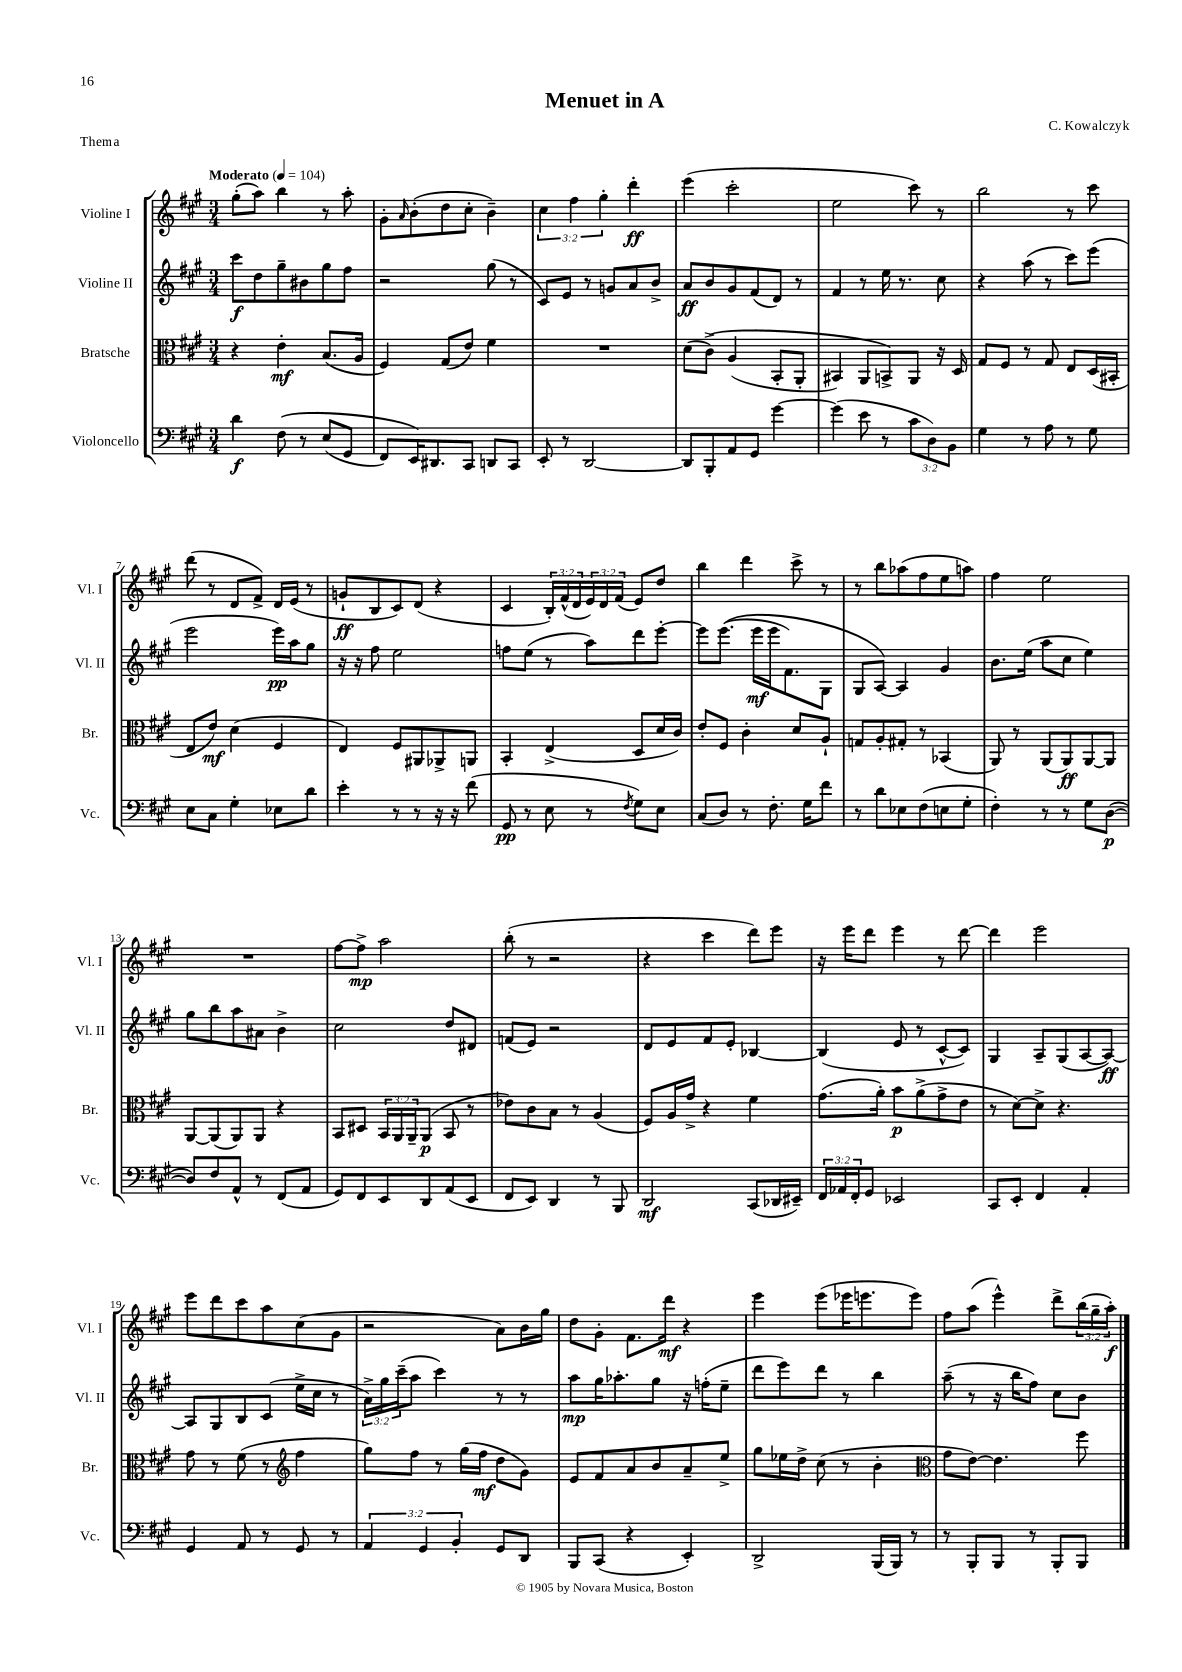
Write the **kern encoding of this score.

**kern	**dynam	**kern	**dynam	**kern	**dynam	**kern	**dynam
*part4	*part4	*part3	*part3	*part2	*part2	*part1	*part1
*staff4	*staff4	*staff3	*staff3	*staff2	*staff2	*staff1	*staff1
*I"Violoncello	*	*I"Bratsche	*	*I"Violine II	*	*I"Violine I	*
*I'Vc.	*	*I'Br.	*	*I'Vl. II	*	*I'Vl. I	*
*clefF4	*	*clefC3	*	*clefG2	*	*clefG2	*
*k[f#c#g#]	*	*k[f#c#g#]	*	*k[f#c#g#]	*	*k[f#c#g#]	*
*M3/4	*	*M3/4	*	*M3/4	*	*M3/4	*
*MM104	*	*MM104	*	*MM104	*	*MM104	*
=1	=1	=1	=1	=1	=1	=1	=1
!	!	!	!	!	!	!LO:TX:a:B:t=Moderato	!
4d\	f	4r	.	8ccc#\L	f	(8gg#'\L	.
.	.	.	.	8dd\	.	8aa\J)	.
(8F#\	.	4e'\	mf	8gg#~\	.	4bb\	.
8r	.	.	.	8b#X\	.	.	.
(8E/L	.	(8.B/L	.	8gg#\	.	8r	.
8GG#/J	.	.	.	8ff#\J	.	8aa'\	.
.	.	16A/Jk	.	.	.	.	.
=2	=2	=2	=2	=2	=2	=2	=2
8FF#/L)	.	4F#/)	.	2r	.	8g#'\L	.
.	.	.	.	.	.	16qqa/	.
16EE/K)	.	.	.	.	.	(8b'\	.
8.DD#X/	.	.	.	.	.	.	.
.	.	(8G#/L	.	.	.	8dd\	.
8CC#/J	.	8e/J)	.	.	.	8cc#'\J	.
8DDn/L	.	4f#\	.	(8gg#\	.	4b~\)	.
8CC#/J	.	.	.	8r	.	.	.
=3	=3	=3	=3	=3	=3	=3	=3
8EE'/	.	2.r	.	8c#/L)	.	6cc#\	.
8r	.	.	.	8e/J	.	.	.
.	.	.	.	.	.	6ff#\	.
[2DD/	.	.	.	8r	.	.	.
.	.	.	.	.	.	6gg#'\	.
.	.	.	.	8gn/L	.	.	.
.	.	.	.	8a/	.	4ddd'\	ff
.	.	.	.	8b^/J	.	.	.
=4	=4	=4	=4	=4	=4	=4	=4
8DD/L]	.	(8d\L	.	8a/L	ff	(4eee\	.
8BBB'/	.	(8c#^\J)	.	8b/	.	.	.
8AA/	.	(4A/	.	8g#/	.	2ccc#'\	.
8GG#/J	.	.	.	(8f#/	.	.	.
[4g#\	.	8BB'/L	.	8d/J)	.	.	.
.	.	8AA'/J	.	8r	.	.	.
=5	=5	=5	=5	=5	=5	=5	=5
(4g#\]	.	4BB#X/)	.	4f#/	.	2ee\	.
8e\	.	8AA/L	.	8r	.	.	.
8r	.	8BBn^/)	.	16ee\	.	.	.
.	.	.	.	8.r	.	.	.
12c#\L	.	8AA/J	.	.	.	8ccc#\)	.
12D\)	.	.	.	.	.	.	.
.	.	16r	.	8cc#\	.	8r	.
12BB\J	.	.	.	.	.	.	.
.	.	16D/	.	.	.	.	.
=6	=6	=6	=6	=6	=6	=6	=6
4G#\	.	8G#/L	.	4r	.	2bb\	.
.	.	8F#/J	.	.	.	.	.
8r	.	8r	.	(8aa\	.	.	.
8A\	.	8G#/	.	8r	.	.	.
8r	.	8E/L	.	8ccc#\L)	.	8r	.
8G#\	.	(16D/L	.	(8eee\J	.	8ccc#\	.
.	.	16BB#X'/JJ	.	.	.	.	.
!!LO:LB:g=z
=7	=7	=7	=7	=7	=7	=7	=7
8E\L	.	8E/L	.	2eee\	.	(8ddd\	.
8C#\J	.	8e/J)	mf	.	.	8r	.
4G#'\	.	(4d\	.	.	.	8d/L	.
.	.	.	.	.	.	8f#^/J)	.
8E-X\L	.	4F#/	.	16eee\LL)	pp	16d/LL	.
.	.	.	.	16aa\J	.	(16e/JJ	.
8d\J	.	.	.	8gg#\J	.	8r	.
=8	=8	=8	=8	=8	=8	=8	=8
4e'\	.	4E/)	.	16r	.	8gn`/L	ff
.	.	.	.	16r	.	.	.
.	.	.	.	8ff#\	.	8B/	.
8r	.	8F#/L	.	2ee\	.	8c#/)	.
8r	.	8AA#X/	.	.	.	(8d/J	.
16r	.	8AA-X^/	.	.	.	4r	.
16r	.	.	.	.	.	.	.
(8f#\	.	8AAn/J	.	.	.	.	.
=9	=9	=9	=9	=9	=9	=9	=9
8GG#/	pp	4BB'/	.	8ffn\L	.	4c#/	.
8r	.	.	.	(8ee\J	.	.	.
8E\	.	(4E^/	.	8r	.	24B'/LL)	.
.	.	.	.	.	.	(24f#^^/	.
.	.	.	.	.	.	24d/	.
8r	.	.	.	8aa\L)	.	24e/)	.
.	.	.	.	.	.	24d/	.
.	.	.	.	.	.	(24f#/JJ	.
8qF#/	.	.	.	.	.	.	.
8G#\L)	.	8D/L	.	8ddd\	.	8e/L)	.
8E\J	.	16d/L	.	[8eee'\J	.	8dd/J	.
.	.	16c#/JJ)	.	.	.	.	.
=10	=10	=10	=10	=10	=10	=10	=10
(8C#/L	.	8e'/L	.	8eee\L]	.	4bb\	.
8D/J)	.	8F#/J	.	((8.eee\J	.	.	.
8r	.	4c#'\	.	.	.	4ddd\	.
.	.	.	.	16eee\LL	mf	.	.
8.F#'\	.	.	.	16eee\J	.	.	.
.	.	.	.	8.f#\)	.	.	.
.	.	8d/L	.	.	.	8ccc#^\	.
16G#\KL	.	.	.	.	.	.	.
8f#\J	.	8A`/J	.	8G#\J	.	8r	.
=11	=11	=11	=11	=11	=11	=11	=11
8r	.	8Gn/L	.	8G#/L	.	8r	.
8d\L	.	8A'/	.	[8A/J)	.	8bb\L	.
8E-X\	.	8G#X'/J	.	4A/]	.	(8aa-X\	.
(8F#\	.	8r	.	.	.	8ff#\	.
8En\	.	(4BB-X/	.	4g#/	.	8ee\	.
8G#'\J	.	.	.	.	.	8aan\J)	.
=12	=12	=12	=12	=12	=12	=12	=12
4F#'\)	.	8AA/)	.	8.b\L	.	4ff#\	.
.	.	8r	.	.	.	.	.
.	.	.	.	(16ee\Jk	.	.	.
8r	.	(8AA/L	.	8aa\L	.	2ee\	.
8r	.	8AA/)	ff	8cc#\J	.	.	.
8G#\L	.	[8AA/	.	4ee\)	.	.	.
([8D\J	p	8AA/J]	.	.	.	.	.
!!LO:LB:g=z
=13	=13	=13	=13	=13	=13	=13	=13
8D/L])	.	[8AA/L	.	8gg#\L	.	2.r	.
8F#/	.	(8AA/]	.	8bb\	.	.	.
8AA^^/J	.	8AA/)	.	8aa\	.	.	.
8r	.	8AA/J	.	8a#X\J	.	.	.
(8FF#/L	.	4r	.	4b^\	.	.	.
8AA/J	.	.	.	.	.	.	.
=14	=14	=14	=14	=14	=14	=14	=14
8GG#/L)	.	8BB/L	.	2cc#\	.	[8ff#\L	.
8FF#/	.	8D#X/J	.	.	.	8ff#^\J]	mp
8EE/	.	24BB/LL	.	.	.	2aa\	.
.	.	24AA/	.	.	.	.	.
.	.	24AA~/J	.	.	.	.	.
8DD/	.	(8AA/J	p	.	.	.	.
(8AA/	.	8BB/	.	8dd/L	.	.	.
8EE/J	.	8r	.	8d#X/J	.	.	.
=15	=15	=15	=15	=15	=15	=15	=15
8FF#/L	.	8e-X\L)	.	(8fn/L	.	(8bb'\	.
8EE/J)	.	8c#\	.	8e/J)	.	8r	.
4DD/	.	8B\J	.	2r	.	2r	.
.	.	8r	.	.	.	.	.
8r	.	(4A/	.	.	.	.	.
8BBB/	.	.	.	.	.	.	.
=16	=16	=16	=16	=16	=16	=16	=16
2DD/	mf	8F#/L)	.	8d/L	.	4r	.
.	.	16A/L	.	8e/	.	.	.
.	.	16g#^/JJ	.	.	.	.	.
.	.	4r	.	8f#/	.	4ccc#\	.
.	.	.	.	8e'/J	.	.	.
(8CC#/L	.	4f#\	.	[4B-X/	.	8ddd\L)	.
16DD-X/L	.	.	.	.	.	8eee\J	.
16EE#X~/JJ)	.	.	.	.	.	.	.
=17	=17	=17	=17	=17	=17	=17	=17
24FF#/LL	.	(8.g#\L	.	(4B-/]	.	16r	.
24AA-X/	.	.	.	.	.	.	.
.	.	.	.	.	.	16eee\KL	.
24FF#'/J	.	.	.	.	.	.	.
8GG#/J	.	.	.	.	.	8ddd\J	.
.	.	16a'\Jk)	.	.	.	.	.
2EE-X/	.	8b\L	p	8e/	.	4eee\	.
.	.	(8a^\	.	8r	.	.	.
.	.	8g#^\	.	[8c#^^/L	.	8r	.
.	.	8e\J	.	8c#/J])	.	[8ddd\	.
=18	=18	=18	=18	=18	=18	=18	=18
8CC#/L	.	8r	.	4G#/	.	4ddd\]	.
8EE'/J	.	[8d\L)	.	.	.	.	.
4FF#/	.	8d^\J]	.	8A~/L	.	2eee\	.
.	.	4.r	.	(8G#/	.	.	.
4AA'/	.	.	.	[8A/	.	.	.
.	.	.	.	8A/J_)	ff	.	.
!!LO:LB:g=z
=19	=19	=19	=19	=19	=19	=19	=19
4GG#/	.	8g#\	.	8A/L]	.	8eee\L	.
.	.	8r	.	8G#/	.	8ddd\	.
8AA/	.	(8f#\	.	8B/	.	8ccc#\	.
8r	.	8r	.	(8c#/J	.	8aa\	.
*	*	*clefG2	*	*	*	*	*
8GG#/	.	4ff#\	.	16ee^\LL	.	(8cc#\	.
.	.	.	.	16cc#\JJ	.	.	.
8r	.	.	.	8r	.	8g#\J	.
=20	=20	=20	=20	=20	=20	=20	=20
6AA/	.	8gg#\L)	.	24a^\LL)	.	2r	.
.	.	.	.	24gg#\	.	.	.
.	.	.	.	(24ccc#~\J	.	.	.
.	.	8ff#\J	.	8aa\J	.	.	.
6GG#/	.	.	.	.	.	.	.
.	.	8r	.	4ccc#\)	.	.	.
6BB'/	.	.	.	.	.	.	.
.	.	(16gg#\LL	.	.	.	.	.
.	.	16ff#\JJ	mf	.	.	.	.
8GG#/L	.	8dd\L	.	8r	.	8a\L)	.
8DD/J	.	8g#\J)	.	8r	.	16b\L	.
.	.	.	.	.	.	16gg#\JJ	.
=21	=21	=21	=21	=21	=21	=21	=21
8BBB/L	.	8e/L	.	8aa\L	mp	8dd\L	.
(8CC#/J	.	8f#/	.	16gg#\K	.	8g#'\J	.
.	.	.	.	8.aa-X'\	.	.	.
4r	.	8a/	.	.	.	8.f#\L	.
.	.	8b/	.	8gg#\J	.	.	.
.	.	.	.	.	.	16ddd\Jk	mf
4EE'/)	.	8a~/	.	16r	.	4r	.
.	.	.	.	(16ffn'\KL	.	.	.
.	.	8ee^/J	.	8ee~\J	.	.	.
=22	=22	=22	=22	=22	=22	=22	=22
2DD^/	.	8gg#\L	.	8ddd\L	.	4eee\	.
.	.	16ee-X\L	.	8eee\)	.	.	.
.	.	16dd^\JJ	.	.	.	.	.
.	.	(8cc#\	.	8ddd\J	.	(8eee\L	.
.	.	8r	.	8r	.	16eee-X\K	.
.	.	.	.	.	.	8.eeen\	.
(16BBB/LL	.	4b'\	.	4bb\	.	.	.
16BBB/JJ)	.	.	.	.	.	.	.
8r	.	.	.	.	.	8eee\J)	.
=23	=23	=23	=23	=23	=23	=23	=23
*	*	*clefC3	*	*	*	*	*
8r	.	8g#\L	.	(8aa~\	.	8ff#\L	.
8BBB'/L	.	[8e\J)	.	8r	.	(8aa\J	.
8BBB/J	.	4.e\]	.	16r	.	4eee^^\)	.
.	.	.	.	16bb\KL	.	.	.
8r	.	.	.	8ff#\J)	.	.	.
8BBB'/L	.	.	.	8cc#\L	.	8ddd^\L	.
8BBB/J	.	8ff#\	.	8b\J	.	(24bb\L	.
.	.	.	.	.	.	24gg#~\	.
.	.	.	.	.	.	24aa'\JJ)	f
==	==	==	==	==	==	==	==
*-	*-	*-	*-	*-	*-	*-	*-
